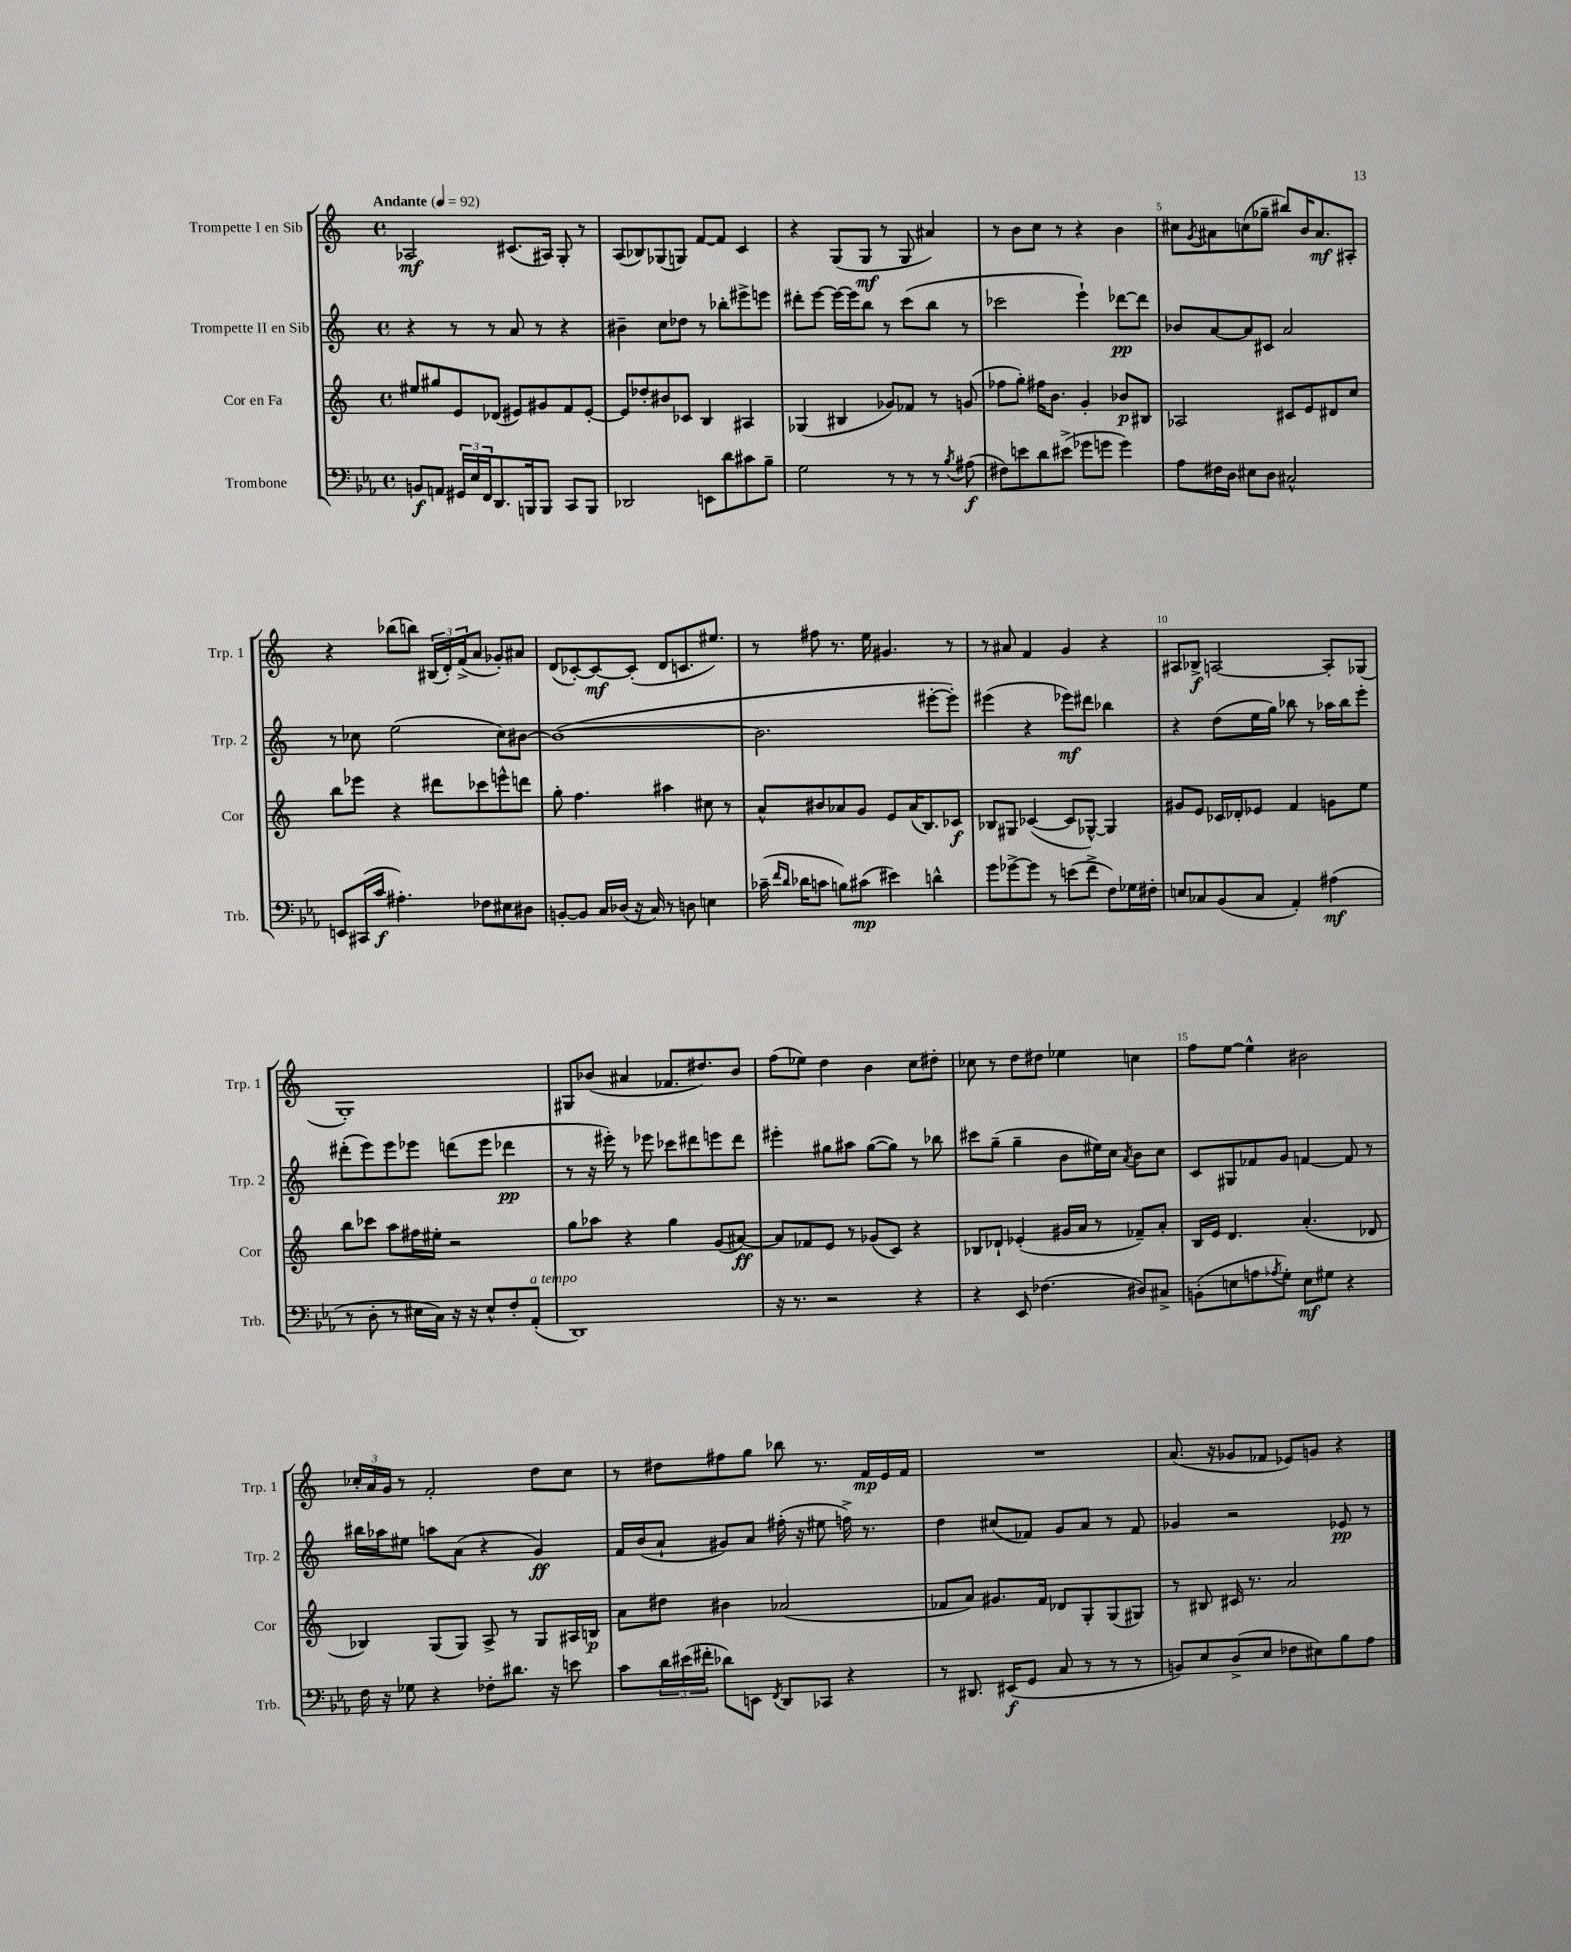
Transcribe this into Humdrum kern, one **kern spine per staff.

**kern	**dynam	**kern	**dynam	**kern	**dynam	**kern	**dynam
*part4	*part4	*part3	*part3	*part2	*part2	*part1	*part1
*staff4	*staff4	*staff3	*staff3	*staff2	*staff2	*staff1	*staff1
*I"Trombone	*	*I"Cor en Fa	*	*I"Trompette II en Sib	*	*I"Trompette I en Sib	*
*I'Trb.	*	*I'Cor	*	*I'Trp. 2	*	*I'Trp. 1	*
*clefF4	*	*clefG2	*	*clefG2	*	*clefG2	*
*k[b-e-a-]	*	*k[]	*	*k[]	*	*k[]	*
*M4/4	*	*M4/4	*	*M4/4	*	*M4/4	*
*met(c)	*	*met(c)	*	*met(c)	*	*met(c)	*
*MM92	*	*MM92	*	*MM92	*	*MM92	*
=1	=1	=1	=1	=1	=1	=1	=1
!	!	!	!	!	!	!LO:TX:a:B:t=Andante	!
8BBn/L	f	8ee#X/L	.	4r	.	2A-X/	mf
8AAn/J	.	8gg#X/	.	.	.	.	.
24GG#X/LL	.	8e/	.	8r	.	.	.
24E-/	.	.	.	.	.	.	.
24FF/J	.	.	.	.	.	.	.
8.DD/	.	(8d-X/J	.	8r	.	.	.
.	.	8e#X/L)	.	8a/	.	(8.c#X/L	.
16BBBn/k	.	.	.	.	.	.	.
8BBB/J	.	8g#X/	.	8r	.	.	.
.	.	.	.	.	.	16A#X/Jk)	.
8CC/L	.	8f/	.	4r	.	8G'/	.
8BBB/J	.	[8e#'/J	.	.	.	8r	.
=2	=2	=2	=2	=2	=2	=2	=2
2DD-X/	.	8e#/L]	.	4b#X~\	.	(8A/L	.
.	.	8dd-X'/	.	.	.	8B-X/)	.
.	.	8b#X/	.	8cc\L	.	(8G-X/	.
.	.	8c-X/J	.	8dd-X\J	.	8Gn/J)	.
8EEn\L	.	4B/	.	8r	.	[8f/L	.
8d\	.	.	.	8bb-X'\L	.	8f/J]	.
8c#X\	.	4A#X/	.	8eee#X^\	.	4c/	.
8B-~\J	.	.	.	8eeen\J	.	.	.
=3	=3	=3	=3	=3	=3	=3	=3
2G\	.	(4G-X/	.	8ddd#X'\L	.	4r	.
.	.	.	.	[8eee\J	.	.	.
.	.	4B#X/	.	16eee\LL_	.	(8G/L	.
.	.	.	.	16eee\J]	.	.	.
.	.	.	.	8bb\J	.	8G/J	mf
8r	.	8g-X/L)	.	8r	.	8r	.
8r	.	8f-X/J	.	(8ccc\L	.	8G/	.
8r	.	8r	.	8bb\J	.	4a#X/)	.
8qB-/	.	.	.	.	.	.	.
(8A#X\	f	(8gn/	.	8r	.	.	.
=4	=4	=4	=4	=4	=4	=4	=4
8F#X\L)	.	8ff-X\L	.	2ccc-X\	.	8r	.
8en\	.	8gg'\J)	.	.	.	8b\L	.
8d\	.	16ff#X\KL	.	.	.	8cc\J	.
.	.	8.b\J	.	.	.	.	.
(8e#X^\J	.	.	.	.	.	8r	.
8g-X\L	.	4g'/	.	4eee`\)	.	4r	.
8gn\J	.	.	.	.	.	.	.
4g\)	.	8b-X/L	p	[8ddd-X\L	pp	4b\	.
.	.	8B#X/J	.	8ddd-\J]	.	.	.
=5	=5	=5	=5	=5	=5	=5	=5
8A-\L	.	2A-X/	.	8b-X/L	.	8cc#X\L	.
.	.	.	.	.	.	8qg/	.
16F#X\L	.	.	.	[8a/	.	8a#X\	.
16D\JJ	.	.	.	.	.	.	.
8E#X\L	.	.	.	8a/]	.	(8ccn\	.
8D\J	.	.	.	8c#X/J	.	8gg-X~\J	.
2C#X^^/	.	8c#X/L	.	2a/	.	8bb#X/L)	.
.	.	8e/	.	.	.	16b/K	.
.	.	.	.	.	.	8.a#/	mf
.	.	8d#X/	.	.	.	.	.
.	.	8cc/J	.	.	.	8A#X'/J	.
!!LO:LB:g=z
=6	=6	=6	=6	=6	=6	=6	=6
8EEn/L	.	8bb\L	.	8r	.	4r	.
(16CC#X/L	.	8eee-X\J	.	8cc-X\	.	.	.
16c/JJ	f	.	.	.	.	.	.
4.A#X'\)	.	4r	.	(2ee\	.	(8bb-X\L	.
.	.	.	.	.	.	8bbn\J)	.
.	.	8ddd#X\L	.	.	.	(24B#X/LL	.
.	.	.	.	.	.	24d'/)	.
.	.	.	.	.	.	(24f^/J	.
8F-X\L	.	8ccc-X\	.	.	.	8a/J	.
8E#X\	.	8eeen^^\	.	8cc-\L)	.	8g-X'/L)	.
8D#X\J	.	8dddn\J	.	[8b#X\J	.	8a#X/J	.
=7	=7	=7	=7	=7	=7	=7	=7
[8BBn'/L	.	8gg'\	.	(1b#_	.	(8d/L	.
8BB/J]	.	4.ff\	.	.	.	[8c-X'/)	.
16C/LL	.	.	.	.	.	8c-/_	mf
(16D-X/JJ	.	.	.	.	.	.	.
16r	.	.	.	.	.	(8c-'/J]	.
16C/)	.	.	.	.	.	.	.
8r	.	4aa#X\	.	.	.	8d/L	.
8Dn\	.	.	.	.	.	8.cn/	.
4En\	.	8cc#X\	.	.	.	.	.
.	.	.	.	.	.	8.ee#X/J)	.
.	.	8r	.	.	.	.	.
=8	=8	=8	=8	=8	=8	=8	=8
(16c-X~\	.	8a^^/L	.	2.b#\]	.	8r	.
16qqf/LL	.	.	.	.	.	.	.
16qqd/JJ	.	.	.	.	.	.	.
16d-X\KL	.	.	.	.	.	.	.
8cn\J	.	8b#X/	.	.	.	8ff#X\	.
8Bn\L)	.	8a-X/	.	.	.	8.r	.
(8c#X\J	mp	8g/J	.	.	.	.	.
.	.	.	.	.	.	16ee\	.
4e#X\)	.	8e/L	.	.	.	4.g#X/	.
.	.	(16a-/K	.	.	.	.	.
.	.	8.B/)	.	.	.	.	.
4dn^^\	.	.	.	[8eee#X'\L	.	.	.
.	.	8c-X/J	f	8eee#'\J])	.	8r	.
=9	=9	=9	=9	=9	=9	=9	=9
8g\L	.	8B-X/L	.	(4eee#X\	.	8r	.
[8g-X^\	.	8G#X/J	.	.	.	8a#X/	.
8g-\J]	.	([4c-X/	.	4r	.	4f/	.
8r	.	.	.	.	.	.	.
(8en\L	.	8c-/L]	.	8eee-X\L)	mf	4g/	.
8f^\J	.	[8G-X^^/J)	.	8ddd#X\J	.	.	.
8F\L)	.	4G-/]	.	4bb-X\	.	4r	.
16G-X\L	.	.	.	.	.	.	.
16F#X'\JJ	.	.	.	.	.	.	.
=10	=10	=10	=10	=10	=10	=10	=10
8En/L	.	8g#X/L	.	4r	.	8A#X/L	.
8C-X/	.	8e/J	.	.	.	8B-X^/J	f
(8BB-/	.	16c-X/LL	.	(8dd\L	.	[2An/	.
.	.	16d-X'/J	.	.	.	.	.
8C-/J	.	8e-X/J	.	16ee\L	.	.	.
.	.	.	.	16gg\JJ)	.	.	.
4AA-'/)	.	4f/	.	8bb-X\	.	.	.
.	.	.	.	8r	.	.	.
(4A#X\	mf	8gn\L	.	16aa-X\LL	.	8A'/L]	.
.	.	.	.	16bb-\J	.	.	.
.	.	8ee\J	.	8eee'\J	.	(8G-X/J	.
!!LO:LB:g=z
=11	=11	=11	=11	=11	=11	=11	=11
8r	.	8bb\L	.	(8ddd#X'\L	.	1G')	.
8D'\	.	8ccc-X\J	.	8eee\)	.	.	.
8r	.	8aa\L	.	8eee\	.	.	.
16E#X\LL	.	16ff#X\L	.	8eee-X\J	.	.	.
16C\JJ)	.	16ee#X'\JJ	.	.	.	.	.
16r	.	2r	.	(8dddn\L	.	.	.
16r	.	.	.	.	.	.	.
8E#^^/L	.	.	.	8eee-\J	.	.	.
8F'/	.	.	.	4ddd-X\	pp	.	.
!LO:TX:a:i:t=a tempo	!	!	!	!	!	!	!
(8AA-'/J	.	.	.	.	.	.	.
=12	=12	=12	=12	=12	=12	=12	=12
1DD)	.	8gg\L	.	8r	.	8G#X/L	.
.	.	8aa-X\J	.	16r	.	(8b-X/J	.
.	.	.	.	16eee#X'\)	.	.	.
.	.	4r	.	8r	.	4a#X/	.
.	.	.	.	8eee-X\	.	.	.
.	.	4gg\	.	8ccc-X\L	.	8.f-X/L	.
.	.	.	.	8ddd#X\	.	.	.
.	.	.	.	.	.	8.dd#X/)	.
.	.	(8g/L	.	8eeen\	.	.	.
.	.	[8a#X/J)	ff	8ddd#\J	.	8b-/J	.
=13	=13	=13	=13	=13	=13	=13	=13
16r	.	8a#/L]	.	4eee#X'\	.	(8ff\L	.
8.r	.	.	.	.	.	.	.
.	.	8f-X/	.	.	.	8ee-X\J)	.
2r	.	8e/J	.	8gg#X\L	.	4dd\	.
.	.	8r	.	8aa#X\J	.	.	.
.	.	(8g-X/L	.	([8gg#\L	.	4b\	.
.	.	8c/J)	.	8gg#\J])	.	.	.
4r	.	4r	.	8r	.	8cc\L	.
.	.	.	.	8bb-X\	.	8dd#X'\J	.
=14	=14	=14	=14	=14	=14	=14	=14
4r	.	8B-X/L	.	8ccc#X\L	.	8cc-X\	.
.	.	8d-X`/J	.	(8gg~\J	.	8r	.
8EE-/	.	(4e-X'/	.	4gg~\	.	8dd\L	.
(4.F-X\	.	.	.	.	.	8dd#X\J	.
.	.	16g#X/LL	.	8b\L	.	4ee-X\	.
.	.	16a/JJ	.	.	.	.	.
.	.	8r	.	16ee#X\L)	.	.	.
.	.	.	.	16cc\JJ	.	.	.
.	.	.	.	8qa/	.	.	.
8D#X/L)	.	8f-X~/L)	.	8b\L	.	4ccn\	.
8C#X^/J	.	8a'/J	.	8cc\J	.	.	.
=15	=15	=15	=15	=15	=15	=15	=15
(8BBn'\L	.	16B/LL	.	8c/L	.	8ff\L	.
.	.	16e/JJ	.	.	.	.	.
8En\	.	4.d/	.	8G#X/	.	[8ee\J	.
8An\	.	.	.	8f-X/	.	4ee^^\]	.
8qA-X/	.	.	.	.	.	.	.
8G'\J)	.	.	.	8g/J	.	.	.
8E\L	mf	(4.a'/	.	[4fn/	.	2b#X\	.
8G#X\J	.	.	.	.	.	.	.
4r	.	.	.	8f/]	.	.	.
.	.	8d-X/	.	8r	.	.	.
!!LO:LB:g=z
=16	=16	=16	=16	=16	=16	=16	=16
16F\	.	4B-X/)	.	16bb#X\LL	.	24cc-X'/LL	.
.	.	.	.	.	.	24a/	.
16r	.	.	.	16aa-X\J	.	.	.
.	.	.	.	.	.	24g/JJ	.
8G-X\	.	.	.	8ee#X\J	.	8r	.
4r	.	(8G/L	.	8aan\L	.	2f'/	.
.	.	8G/J)	.	(8a\J	.	.	.
8F-X'\L	.	8A^/	.	4r	.	.	.
8.d#X\J	.	8r	.	.	.	.	.
.	.	8G/L	.	4g/)	ff	8dd\L	.
16r	.	.	.	.	.	.	.
8en\	.	16A#X/L	.	.	.	8cc-\J	.
.	.	16Bn/JJ	p	.	.	.	.
=17	=17	=17	=17	=17	=17	=17	=17
8c\L	.	8a\L	.	16f/LL	.	8r	.
.	.	.	.	(16b/J	.	.	.
24d\L	.	8dd#X\J	.	8a`/J	.	8dd#X\L	.
(24e#X\	.	.	.	.	.	.	.
24f#X'\JJ	.	.	.	.	.	.	.
8d-X\L)	.	4b#X\	.	8g#X/L)	.	8ff#X\	.
8EEn\J	.	.	.	8a/J	.	8gg\J	.
8qFF/	.	.	.	.	.	.	.
8DD/L	.	(2a-X/	.	(16ff#X'\	.	8bb-X\	.
.	.	.	.	16r	.	.	.
8CC-X/J	.	.	.	8ee#X\	.	8.r	.
4r	.	.	.	16ffn^\)	.	.	.
.	.	.	.	8.r	.	16f/LL	mp
.	.	.	.	.	.	16e/	.
.	.	.	.	.	.	16f/JJ	.
=18	=18	=18	=18	=18	=18	=18	=18
8r	.	8f-X/L	.	4dd\	.	1r	.
8.DD#X/	.	8a/J)	.	.	.	.	.
.	.	8.g#X/L	.	(8cc#X/L	.	.	.
(16EE#X/KL	f	.	.	.	.	.	.
8GG/J	.	.	.	8f-X/J)	.	.	.
.	.	16f-/Jk	.	.	.	.	.
8C/	.	8d-X/L	.	8g/L	.	.	.
8r	.	8G'/	.	8a/J	.	.	.
8r	.	(8G/	.	8r	.	.	.
8r	.	8G#X/J)	.	8f-/	.	.	.
=19	=19	=19	=19	=19	=19	=19	=19
8BBn/L)	.	8r	.	4g-X/	.	(8.a/	.
8E-/	.	8B#X/	.	.	.	.	.
.	.	.	.	.	.	16r	.
(8D^/	.	16c#X/	.	2r	.	8g-X/L	.
.	.	8.r	.	.	.	.	.
8E-/J	.	.	.	.	.	8f-X/J	.
8F-X\L	.	2a/	.	.	.	8e-X/L)	.
8E#X\)	.	.	.	.	.	8gn/J	.
8B-\	.	.	.	8e-X/	pp	4r	.
8A-\J	.	.	.	8r	.	.	.
==	==	==	==	==	==	==	==
*-	*-	*-	*-	*-	*-	*-	*-
